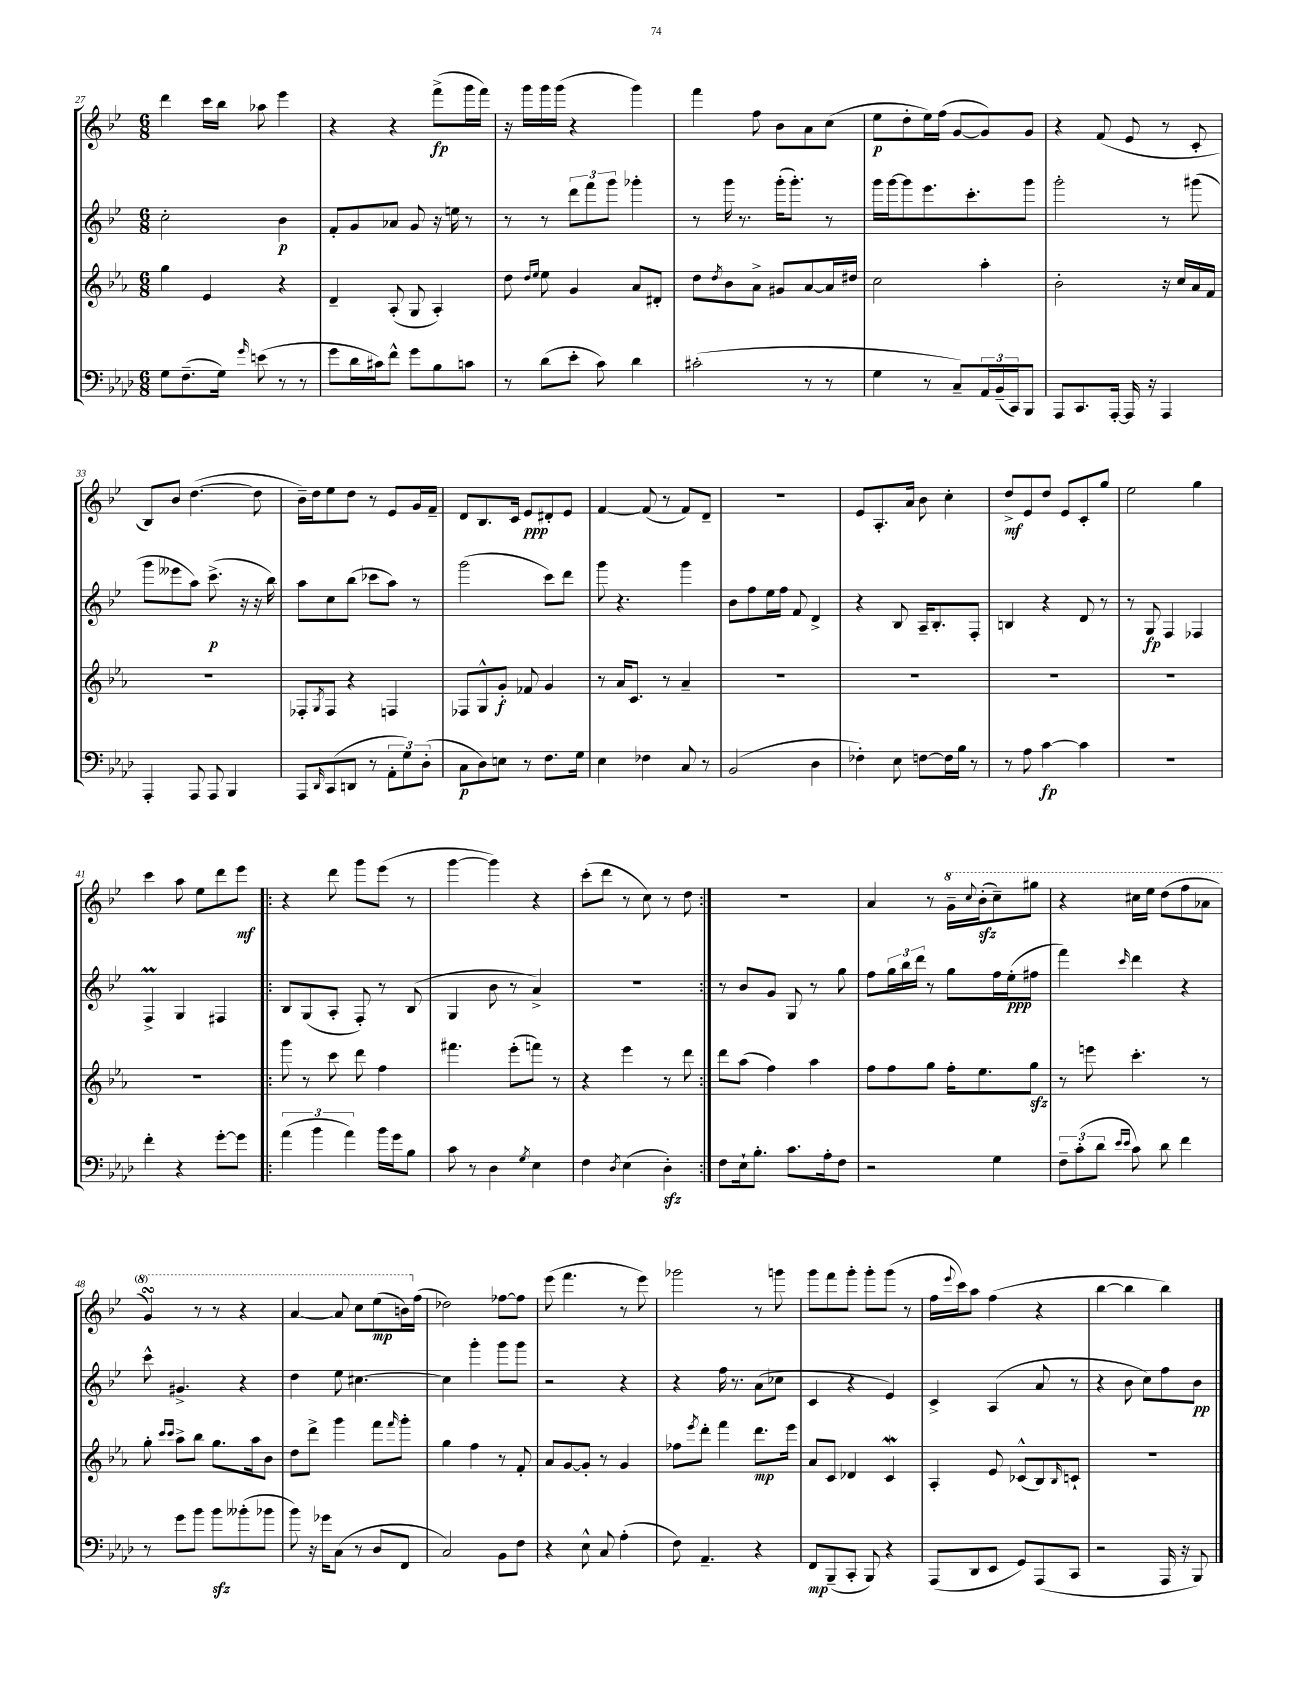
<<
\new StaffGroup <<
\new Staff = "s0" {
    \clef treble \key bes \major \numericTimeSignature \time 6/8
    d'''4 c'''16 bes''16 aes''8 ees'''4 |
    r4 r4 f'''8->\fp( g'''16 f'''16) |
    r16 g'''16 g'''16 g'''16( r4 g'''4) |
    f'''4 f''8 bes'8 a'8 c''8( |
    ees''8\p d''8-. ees''16) f''16( g'8~ g'8) g'8 |
    r4 f'8( ees'8 r8 c'8-. |
    bes8) bes'8 d''4.~( d''8 |
    bes'16--) d''16 ees''8 d''8 r8 ees'8 g'16 f'16-- |
    d'8 bes8. c'16 ees'8\ppp dis'8-. ees'8 |
    f'4~ f'8( r8 f'8) d'8-- |
    R2. |
    ees'8 a8.-. a'16 bes'8 c''4-. |
    d''8->\mf ees'8 d''8 ees'8 c'8-. g''8 |
    ees''2 g''4 |
    c'''4 a''8 ees''8 d'''8 ees'''8\mf |
    \repeat volta 2 { r4 d'''8 g'''8 ees'''8( r8 |
    g'''4~ g'''4) r4 |
    c'''8-.( d'''8 r8 c''8) r8 d''8 | }
    R2. |
    a'4 r8 \ottava #1 g''16-- \appoggiatura { c'''8 } bes''16-.\sfz( c'''8--) gis'''8 |
    r4 cis'''16 ees'''16 d'''8( f'''8 aes''8 |
    g''4\turn) r8 r8 r4 |
    a''4~ a''8 c'''8 ees'''8\mp( b''16) \ottava #0 f''16( |
    des''2) fes''8~ fes''8 |
    ees'''8( f'''4. r8 ees'''8) |
    ges'''2 r8 g'''8 |
    g'''8 f'''8 g'''8-. g'''8-. g'''8( r8 |
    f''16 \appoggiatura { ees'''8 } c'''16) a''8 f''4( r4 |
    bes''4~ bes''4 bes''4) \bar "|." |
}
\new Staff = "s1" {
    \clef treble \key bes \major \numericTimeSignature \time 6/8
    c''2-. bes'4\p |
    f'8-. g'8 aes'8 g'8 r16 e''16 r8 |
    r8 r8 \tuplet 3/2 { d'''8 f'''8 g'''8 } ges'''4-. |
    r8 g'''16 r8. g'''16-.( g'''8.-.) r8 |
    g'''16 g'''16~ g'''8 ees'''8. c'''8.-. g'''8 |
    g'''2-. r8 gis'''8( |
    g'''8 eeses'''8 a''8) c'''8.->\p( r16 r16 bes''16) |
    a''8 c''8 bes''8( ces'''8 a''8) r8 |
    g'''2( c'''8) d'''8 |
    g'''8 r4. g'''4 |
    bes'8 f''8 ees''16 f''16 f'8 d'4-> |
    r4 bes8 a16-- bes8.-. f8-. |
    b4 r4 d'8 r8 |
    r8 g8\fp f4 fes4 |
    f4->\prall g4 fis4 |
    \repeat volta 2 { bes8 g8( a8-. f8-.) r8 bes8( |
    g4 bes'8 r8 a'4->) |
    R2. | }
    r8 bes'8 g'8 g8 r8 g''8 |
    f''8 \tuplet 3/2 { g''16 bes''16 d'''16 } r8 g''8 f''16 ees''16-.\ppp( fis''8 |
    f'''4) \grace { c'''16 } d'''4 r4 |
    c'''8-^ gis'4.-> r4 |
    d''4 ees''8 cis''4.~ |
    cis''4 g'''4-. g'''8 g'''8 |
    r2 r4 |
    r4 f''16 r8. a'8( ces''8 |
    c'4 r4 ees'4) |
    c'4-> a4( a'8 r8 |
    r4 bes'8 c''8) f''8 bes'8\pp \bar "|." |
}
\new Staff = "s2" {
    \clef treble \key ees \major \numericTimeSignature \time 6/8
    g''4 ees'4 r4 |
    d'4-- aes8-.( g8 aes4-.) |
    d''8 \grace { d''16 ees''16 } ees''8 g'4 aes'8 dis'8-. |
    d''8 \acciaccatura { d''8 } bes'8 aes'8-> gis'8 aes'8~ aes'16 dis''16 |
    c''2 aes''4-. |
    bes'2-. r16 c''16 aes'16 f'16 |
    R2. |
    fes8-. \acciaccatura { g8 } fes8 r4 f4 |
    fes8 g8-^ g'8-.\f fes'8 g'4 |
    r8 aes'16 c'8. r8 aes'4-- |
    R2. |
    R2. |
    R2. |
    R2. |
    R2. |
    \repeat volta 2 { g'''8 r8 c'''8 d'''8 f''4 |
    fis'''4. ees'''8-.( f'''8) r8 |
    r4 ees'''4 r8 d'''8 | }
    d'''8 aes''8( f''4) aes''4 |
    f''8 f''8 g''8 f''16-. ees''8. g''8\sfz |
    r8 e'''8 c'''4.-. r8 |
    g''8-. \grace { c'''16 c'''16 } aes''8-> bes''8 g''8. aes''16 bes'8 |
    d''8 d'''8-> g'''4 f'''8 \grace { f'''16 } g'''8-. |
    g''4 f''4 r8 f'8-. |
    aes'8 g'8~ g'8-. r8 g'4 |
    fes''8 \acciaccatura { ees'''8 } d'''8-. f'''4 d'''8.\mp ees'''16 |
    aes'8 c'8 des'4 c'4\mordent |
    aes4-. ees'8 ces'8-^( bes8) \grace { bes16 } c'8-! |
    R2. \bar "|." |
}
\new Staff = "s3" {
    \clef bass \key aes \major \numericTimeSignature \time 6/8
    g8 f8.--( g16) \grace { g'16 } e'8( r8 r8 |
    g'8 des'16 cis'16) f'8-^ g'8 bes8 c'8 |
    r8 des'8( ees'8-. c'8) des'4 |
    cis'2-.( r8 r8 |
    g4 r8 c8--) \tuplet 3/2 { aes,16 bes,16--( c,16) } bes,,8 |
    aes,,8 c,8. aes,,16~-. aes,,16 r16 aes,,4 |
    aes,,4-. aes,,8 aes,,8 bes,,4 |
    aes,,8 \grace { des,16 } c,8( d,8 r8 \tuplet 3/2 { aes,8-. g8) des8-.( } |
    c8\p des8) e8 r8 f8. g16 |
    ees4 fes4 c8 r8 |
    bes,2( des4 |
    fes4-.) ees8 f8~ f16 bes16 r8 |
    r8 aes8 c'4~\fp c'4 |
    R2. |
    f'4-. r4 g'8~-. g'8 |
    \repeat volta 2 { \tuplet 3/2 { aes'4( bes'4 aes'4) } bes'16 g'16 bes8 |
    c'8 r8 des4 \acciaccatura { g8 } ees4 |
    f4 \acciaccatura { des8 } ees4( des4-.\sfz) | }
    f8 ees16-! bes8.-. c'8. aes16-. f8 |
    r2 g4 |
    \tuplet 3/2 { f8-- c'8-.( des'8 } \grace { ees'16 ees'16 } c'8) des'8 f'4 |
    r8 g'8 bes'8 bes'8\sfz beses'8-.( bes'8 |
    bes'8) r16 ges'16 c8( r8 des8 f,8 |
    c2) bes,8 f8 |
    r4 ees8-^ c8 aes4-.( |
    f8) aes,4.-- r4 |
    f,8\mp bes,,8--( c,8-. bes,,8) r4 |
    aes,,8( des,8 ees,8 g,8) aes,,8( c,8 |
    r2 aes,,16 r16 bes,,8) \bar "|." |
}
>>
>>
\layout { \context { \Score currentBarNumber = #27 } }
